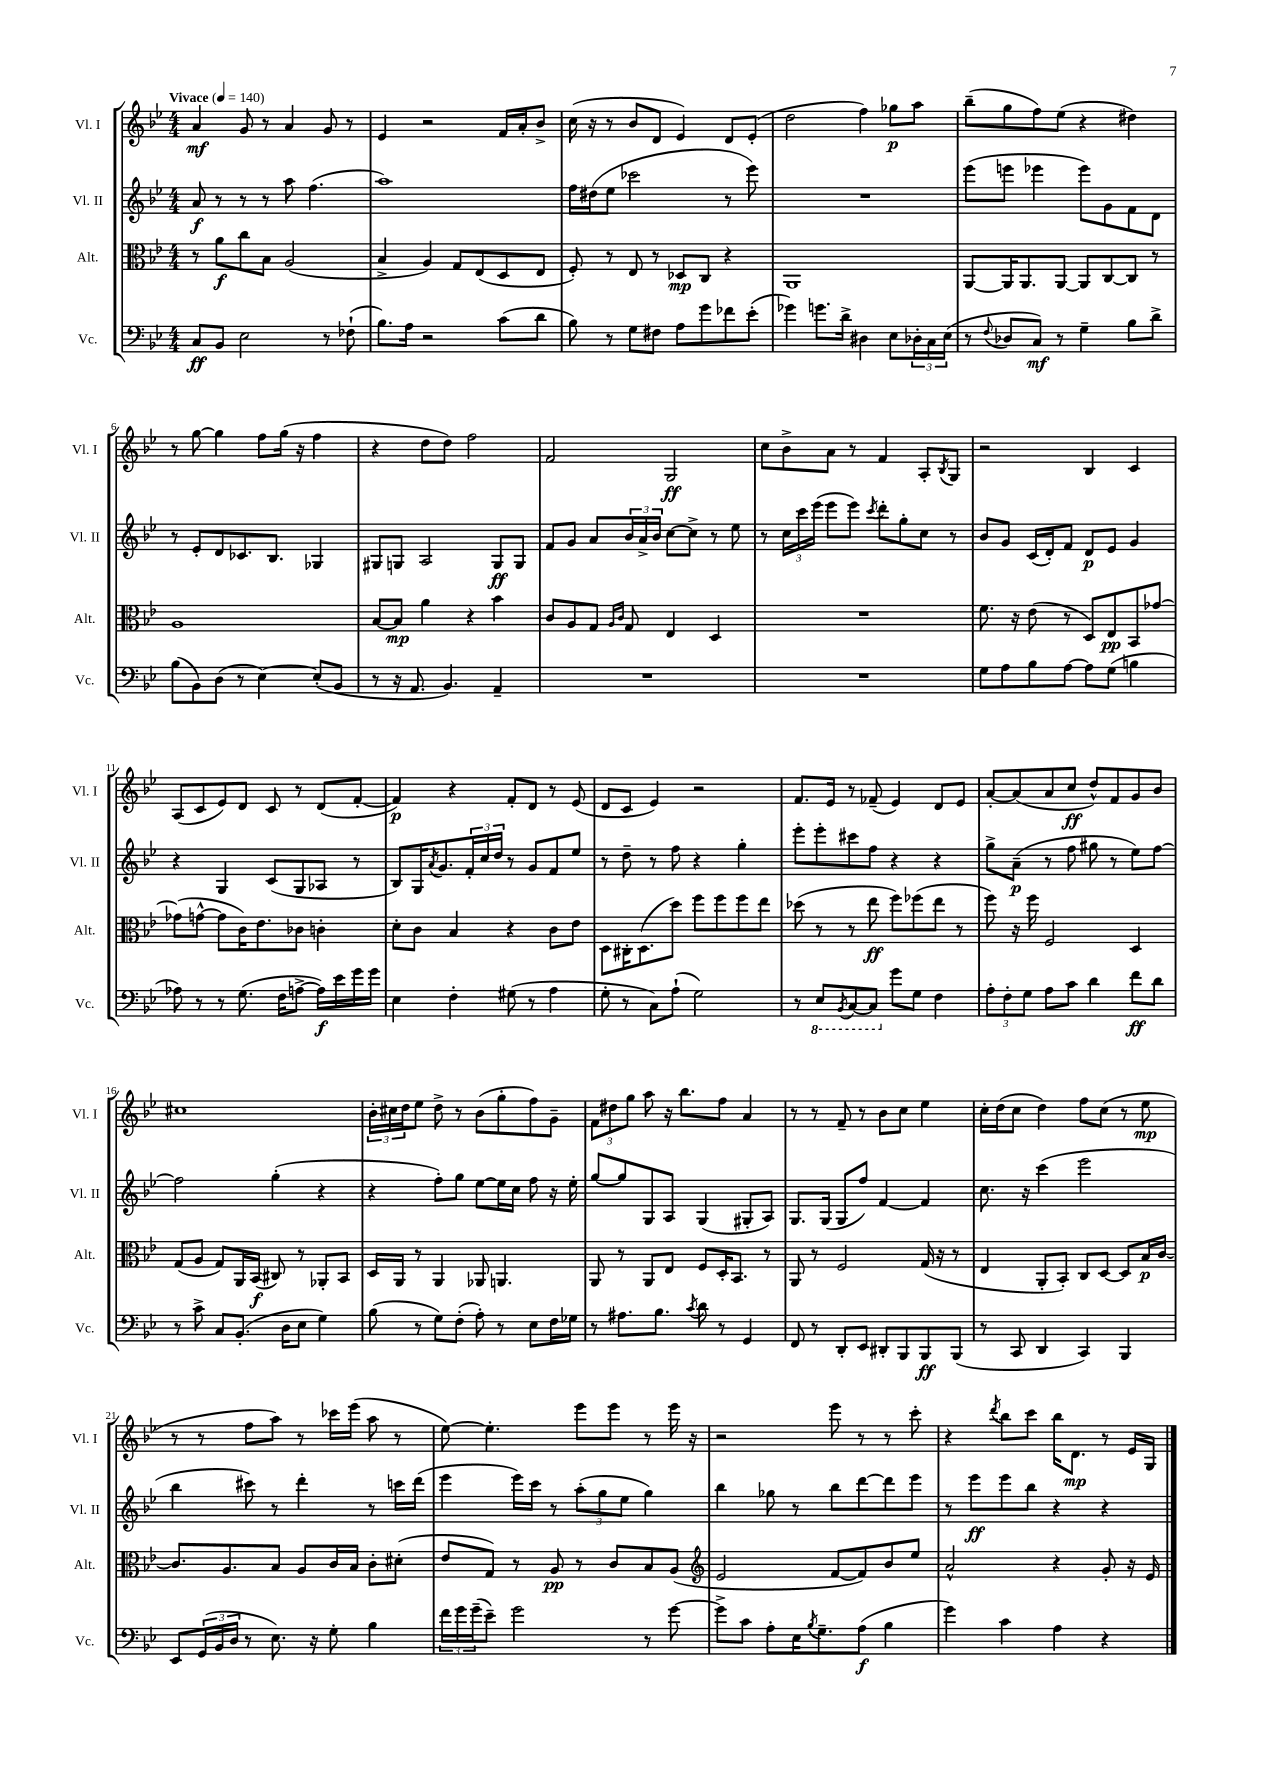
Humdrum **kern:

**kern	**kern	**kern	**kern
*staff4	*staff3	*staff2	*staff1
*clefF4	*clefC3	*clefG2	*clefG2
*k[b-e-]	*k[b-e-]	*k[b-e-]	*k[b-e-]
*M4/4	*M4/4	*M4/4	*M4/4
*MM140	*MM140	*MM140	*MM140
8C/L	8r	8a/	4a/
8BB-/J	8a\L	8r	.
2E-\	8cc\	8r	8g/
.	8B-\J	8r	8r
.	(2A/	8aa\	4a/
.	.	(4.ff\	.
8r	.	.	8g/
(8F-`\	.	.	8r
=	=	=	=
8.B-\L)	4B-^/	1aa)	4e-/
16A\Jk	.	.	.
2r	4A/)	.	2r
.	8G/L	.	.
.	(8E-/	.	.
(8c\L	8D/	.	16f/LL
.	.	.	16a'/J
8d\J	8E-/J	.	8b-^/J
=	=	=	=
8B-\)	8F'/)	16ff\LL	(16cc\
.	.	(16dd#\J	16r
8r	8r	8ee-\J	8r
8G\L	8E-/	2ccc-\	8b-/L
8F#\J	8r	.	8d/J
8A\L	8D-/L	.	4e-/)
8g\	8C/J	.	.
8f-\	4r	8r	8d/L
(8e-'\J	.	8eee-\)	(8e-'/J
=	=	=	=
4g-\)	1AA	1r	2dd\
8.g\L	.	.	.
16d^\Jk	.	.	.
4D#\	.	.	4ff\)
8E-\L	.	.	8gg-\L
24D-'\L	.	.	8aa\J
24C\	.	.	.
(24E-\JJ	.	.	.
=	=	=	=
8r	[8AA/L	(8eee-\L	(8bb-~\L
8qqF/	.	.	.
8D-/L	16AA/]K	8eee\J	8gg\
.	8.AA/	.	.
8C/J)	.	4eee-\	8ff\)
8r	[8AA/J	.	(8ee-\J
4G~\	8AA/]L	8eee-\L)	4r
.	[8C/	8g\	.
8B-\L	8C/]J	8f\	4dd#\)
8d^\J	8r	8d\J	.
=	=	=	=
(8B-\L	1A	8r	8r
8BB-\)	.	8e-'/L	[8gg\
(8D\J	.	8d/	4gg\]
8r	.	8.c-/	.
[4E-\)	.	.	8ff\L
.	.	8.B-/J	.
.	.	.	(16gg\Jk
.	.	.	16r
(8E-'/]L	.	4G-/	4ff\
8BB-/J	.	.	.
=	=	=	=
8r	[8B-/L	8G#/L	4r
16r	8B-/]J	8G/J	.
8.AA/	.	.	.
.	4a\	2A/	8dd\L
4.BB-/)	.	.	8dd\J)
.	4r	.	2ff\
4AA~/	4b-\	8G/L	.
.	.	8G/J	.
=	=	=	=
1r	8c/L	8f/L	2f/
.	8A/	8g/J	.
.	8G/J	8a/L	.
.	16qqA/LL	.	.
.	16qqc/JJ	.	.
.	8G/	24b-/L	.
.	.	24a^/	.
.	.	24b-/JJ	.
.	4E-/	[8cc\L	2G/
.	.	8cc^\]J	.
.	4D/	8r	.
.	.	8ee-\	.
=	=	=	=
1r	1r	8r	8cc\L
.	.	24cc\LL	8b-^\
.	.	24ccc\	.
.	.	(24eee-\JJ	.
.	.	8eee-\L	8a\J
.	.	8eee-\J)	8r
.	.	8qccc/	.
.	.	8ddd'\L	4f/
.	.	8gg'\	.
.	.	8cc\J	8A'/L
.	.	.	8qB-/
.	.	8r	8G/J
=	=	=	=
8G\L	8.f\	8b-/L	2r
8A\	.	8g/J	.
.	16r	.	.
8B-\	(8e-\	(16c/LL	.
.	.	16d'/J)	.
[8A\J	8r	8f/J	.
8A\]L	8D/L)	8d/L	4B-/
(8G\J	8E-/	8e-/J	.
4B\	8BB-/	4g/	4c/
.	[8g-/J	.	.
=	=	=	=
8A-\)	(8g-\]L	4r	(8A/L
8r	[8g^^\J	.	8c/
8r	8g\]L	4G/	8e-/)
(8.G\	16c\K)	.	8d/J
.	8.e-\	.	.
.	.	(8c/L	8c/
16F\LK	.	.	.
[8A^\J	8c-\J	8G/	8r
16A\]LL)	4c'\	8A-/J	(8d/L
16e-\	.	.	.
16g\	.	8r	[8f'/J
16g\JJ	.	.	.
=	=	=	=
4E-\	8d'\L	8B-/L)	4f/])
.	8c\J	16G/K	.
.	.	8qa/	.
.	.	8.g/	.
4F'\	4B-/	.	4r
.	.	24f'/L	.
.	.	24cc/	.
.	.	24dd/JJ	.
(8G#\	4r	8r	8f'/L
8r	.	8g/L	8d/J
4A\	8c\L	8f/	8r
.	8e-\J	8ee-/J	(8e-/
=	=	=	=
8G'\	8D\L	8r	8d/L
8r	16C#'\K	8dd~\	8c/J
.	(8.D\	.	.
8C\L)	.	8r	4e-/)
(8A`\J	8dd\J)	8ff\	.
2G\)	8ff\L	4r	2r
.	8ff\	.	.
.	8ff\	4gg'\	.
.	8ee-\J	.	.
=	=	=	=
8r	(8dd-\	8eee-'\L	8.f/L
8EE-/L	8r	8eee-'\	.
.	.	.	16e-/Jk
8qBBB-/	.	.	.
[8CC/	8r	8ccc#\	8r
8CC/]J	8ee-\	8ff\J	(8f-~/
8g\L	8ff\L)	4r	4e-/)
8G\J	(8ff-\	.	.
4F\	8ee-\J	4r	8d/L
.	8r	.	8e-/J
=	=	=	=
12A'\L	8ff\)	8gg^\L	[8a'/L
12F'\	.	.	.
.	16r	(8a~\J	(8a/]
12G\J	.	.	.
.	16ff\	.	.
8A\L	2F/	8r	8a/
8c\J	.	8ff\	8cc/J
4d\	.	8gg#\	8dd^^/L)
.	.	8r	8f/
8f\L	4D/	8ee-\L)	8g/
8d\J	.	[8ff\J	8b-/J
=	=	=	=
8r	(8G/L	2ff\]	1cc#
8c^\	8A/J	.	.
8C/L	8G/L)	.	.
(8.BB-'/J	16AA/L	.	.
.	(16BB-/JJ	.	.
.	8C#/)	(4gg'\	.
16D\LK	.	.	.
8E-\J	8r	.	.
4G\)	8AA-'/L	4r	.
.	8BB-/J	.	.
=	=	=	=
(8B-\	16D/LL	4r	24b-'\LL
.	.	.	24cc#\
.	16AA/JJ	.	.
.	.	.	24dd\J
8r	8r	.	8ee-\J
8G\L)	4AA/	8ff'\L)	8dd^\
(8F'\J	.	8gg\J	8r
8A'\)	8AA-/	[8ee-\L	(8b-\L
8r	4.AA/	16ee-\]L	8gg'\
.	.	16cc\JJ	.
8E-\L	.	8ff\	8ff\)
16F\L	.	16r	8g~\J
16G-\JJ	.	16ee-'\	.
=	=	=	=
8r	8AA/	[8gg/L	12f\L
.	.	.	12dd#\
8.A#\L	8r	8gg/]	.
.	.	.	12gg\J
.	8AA/L	8G/	8aa\
8.B-\J	.	.	.
.	8E-/J	8A/J	16r
.	.	.	8.bb-\L
8qc/	.	.	.
8d\	8F/L	(4G/	.
8r	16D'/K	.	8ff\J
.	8.BB-/J	.	.
4GG/	.	8G#'/L	4a/
.	8r	8A/J)	.
=	=	=	=
8FF/	8AA/	8.G/L	8r
8r	8r	.	8r
.	.	(16G/Jk	.
8DD'/L	2F/	8G/L	8f~/
8EE-/J	.	8ff/J)	8r
8DD#'/L	.	[4f/	8b-\L
8BBB-/	.	.	8cc\J
8BBB-/	(16G/	4f/]	4ee-\
.	16r	.	.
(8BBB-/J	8r	.	.
=	=	=	=
8r	4E-/	8.cc\	16cc'\LL
.	.	.	(16dd\J
8CC/	.	.	8cc\J
.	.	16r	.
4DD/	8AA'/L	(4ccc\	4dd\)
.	8BB-'/J)	.	.
4CC/)	8C/L	2eee-\	8ff\L
.	[8D/J	.	(8cc\J
4BBB-/	8D/]L	.	8r
.	16B-/L	.	8ee-\
.	[16c/JJ	.	.
=	=	=	=
8EE-/L	8.c/]L	4bb-\	8r
(24GG/L	.	.	8r
24BB-/	.	.	.
.	8.A/	.	.
24D/JJ	.	.	.
8r	.	8ccc#\)	8ff\L
8.E-\)	8B-/J	8r	8aa\J)
.	8A/L	4ddd'\	8r
16r	.	.	.
8G'\	16c/L	.	16ccc-\LL
.	16B-/JJ	.	(16eee-\JJ
4B-\	8c'\L	8r	8aa\
.	(8d#'\J	16ccc\LL	8r
.	.	(16ddd\JJ	.
=	=	=	=
24f\LL	8e-/L	4eee-\	[8ee-\)
24g\	.	.	.
(24g~\J	.	.	.
8e-~\J)	8G/J)	.	4.ee-'\]
2g\	8r	16eee-\LL)	.
.	.	16ccc\JJ	.
.	8A/	8r	.
.	8r	(12aa'\L	8eee-\L
.	.	12gg\	.
.	8c/L	.	8eee-\J
.	.	12ee-\J	.
8r	8B-/	4gg\)	8r
[8g\	(8A/J	.	16eee-\
.	.	.	16r
=	=	=	=
*	*clefG2	*	*
8g^\]L	2e-/	4bb-\	2r
8c\J	.	.	.
8A'\L	.	8gg-\	.
16E-\K	.	8r	.
8qB-/	.	.	.
8.G~\	.	.	.
.	[8f/L	8bb-\L	8eee-\
(8A\J	8f/])	[8ddd\	8r
4B-\	8b-/	8ddd\]	8r
.	8ee-/J	8eee-\J	8ccc'\
=	=	=	=
4g\)	2a^^/	8r	4r
.	.	8eee-\L	.
.	.	.	8qddd/
4c\	.	8eee-\	8bb-\L
.	.	8bb-\J	8ccc\J
4A\	4r	4r	16bb-\LK
.	.	.	8.d\J
4r	8g'/	4r	8r
.	16r	.	16e-/LL
.	16e-/	.	16G/JJ
==	==	==	==
*-	*-	*-	*-
